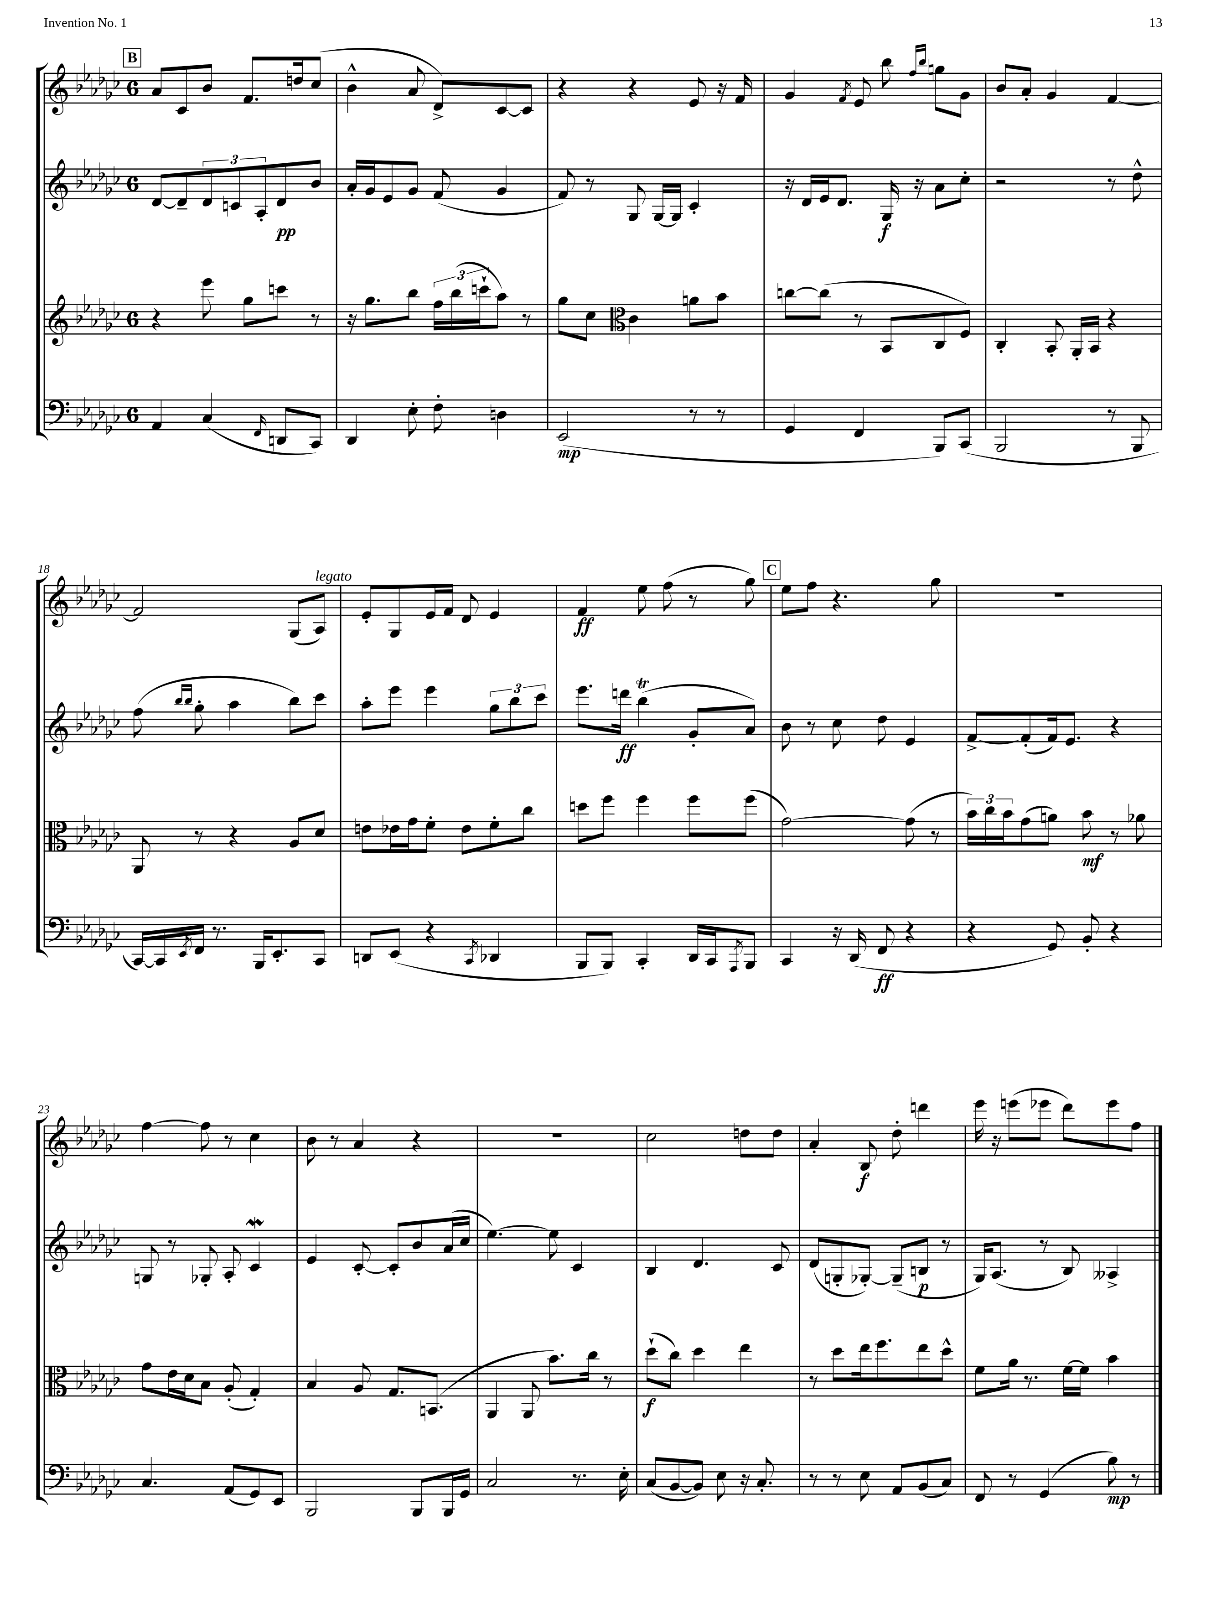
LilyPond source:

<<
\new StaffGroup <<
\new Staff = "s0" {
    \clef treble \key ges \major \once \override Staff.TimeSignature.style = #'single-digit \time 6/8
    \mark \markup { \box "B" } aes'8 ces'8 bes'8 f'8. d''16 ces''8( |
    bes'4-^ aes'8 des'8->) ces'8~ ces'8 |
    r4 r4 ees'8 r16 f'16 |
    ges'4 \acciaccatura { f'8 } ees'8 bes''8 \grace { f''16 bes''16 } g''8 ges'8 |
    bes'8 aes'8-. ges'4 f'4~ |
    f'2 ges8( aes8^\markup { \italic "legato" }) |
    ees'8-. ges8 ees'16 f'16 des'8 ees'4 |
    f'4\ff ees''8 f''8( r8 ges''8) |
    \mark \markup { \box "C" } ees''8 f''8 r4. ges''8 |
    R2. |
    f''4~ f''8 r8 ces''4 |
    bes'8 r8 aes'4 r4 |
    R2. |
    ces''2 d''8 d''8 |
    aes'4-. bes8\f des''8-. d'''4 |
    ees'''16 r16 e'''8( ees'''8 des'''8) ees'''8 f''8 \bar "|." |
}
\new Staff = "s1" {
    \clef treble \key ges \major \once \override Staff.TimeSignature.style = #'single-digit \time 6/8
    \mark \markup { \box "B" } des'8~ des'8-- \tuplet 3/2 { des'8 c'8 aes8-. } des'8\pp bes'8 |
    aes'16-. ges'16 ees'8 ges'8 f'8( ges'4 |
    f'8) r8 ges8 ges16~ ges16 ces'4-. |
    r16 des'16 ees'16 des'8. ges16\f r16 aes'8 ces''8-. |
    r2 r8 des''8-^ |
    f''8( \grace { bes''16 bes''16 } ges''8-. aes''4 bes''8) ces'''8 |
    aes''8-. ees'''8 ees'''4 \tuplet 3/2 { ges''8 bes''8 ces'''8 } |
    ees'''8. d'''16\ff bes''4\trill( ges'8-. aes'8) |
    \mark \markup { \box "C" } bes'8 r8 ces''8 des''8 ees'4 |
    f'8~-> f'8-.( f'16) ees'8. r4 |
    g8 r8 ges8-. aes8-. ces'4\mordent |
    ees'4 ces'8~-. ces'8-. bes'8 aes'16( ces''16 |
    ees''4.~) ees''8 ces'4 |
    bes4 des'4. ces'8 |
    des'8( g8-. ges8~-.) ges8--( b8\p r8 |
    ges16) aes8.( r8 bes8) aeses4-> \bar "|." |
}
\new Staff = "s2" {
    \clef treble \key ges \major \once \override Staff.TimeSignature.style = #'single-digit \time 6/8
    \mark \markup { \box "B" } r4 ees'''8 ges''8 c'''8 r8 |
    r16 ges''8. bes''8 \tuplet 3/2 { f''16 bes''16( c'''16-! } aes''8) r8 |
    ges''8 ces''8 \clef alto ces'4 a'8 bes'8 |
    c''8~ c''8( r8 bes,8 ces8 f8) |
    ces4-. bes,8-. aes,16-. bes,16 r4 |
    aes,8 r8 r4 aes8 des'8 |
    e'8 ees'16 ges'16 f'8-. ees'8 f'8-. ces''8 |
    d''8 f''8 f''4 f''8 f''8( |
    \mark \markup { \box "C" } ges'2~) ges'8( r8 |
    \tuplet 3/2 { bes'16) ces''16 bes'16 } ges'8( a'8) bes'8\mf r8 aes'8 |
    ges'8 ees'16 des'16 bes8 aes8-.( ges4-.) |
    bes4 aes8 ges8. b,8.( |
    aes,4 aes,8 bes'8.) ces''16 r8 |
    des''8-!\f( ces''8) des''4 ees''4 |
    r8 des''8 ees''16 f''8. ees''8 des''8-^ |
    f'8 aes'16 r8. f'16~ f'16 bes'4 \bar "|." |
}
\new Staff = "s3" {
    \clef bass \key ges \major \once \override Staff.TimeSignature.style = #'single-digit \time 6/8
    \mark \markup { \box "B" } aes,4 ces4( \grace { f,16 } d,8 ces,8) |
    des,4 ees8-. f8-. d4 |
    ees,2\mp( r8 r8 |
    ges,4 f,4 bes,,8) ces,8( |
    bes,,2 r8 bes,,8 |
    ces,16~) ces,16 \acciaccatura { ees,8 } f,16 r8. bes,,16 ees,8.-. ces,8 |
    d,8 ees,8( r4 \acciaccatura { ces,8 } des,4 |
    bes,,8 bes,,8) ces,4-. des,16 ces,16 \acciaccatura { aes,,8 } bes,,8 |
    \mark \markup { \box "C" } ces,4 r16 des,16( f,8\ff r4 |
    r4 ges,8) bes,8-. r4 |
    ces4. aes,8( ges,8) ees,8 |
    bes,,2 bes,,8 bes,,16 ges,16 |
    ces2 r8. ees16-. |
    ces8( bes,8~ bes,8) ees8 r16 ces8.-. |
    r8 r8 ees8 aes,8 bes,8( ces8) |
    f,8 r8 ges,4( bes8\mp) r8 \bar "|." |
}
>>
>>
\layout { \context { \Score currentBarNumber = #13 } }
